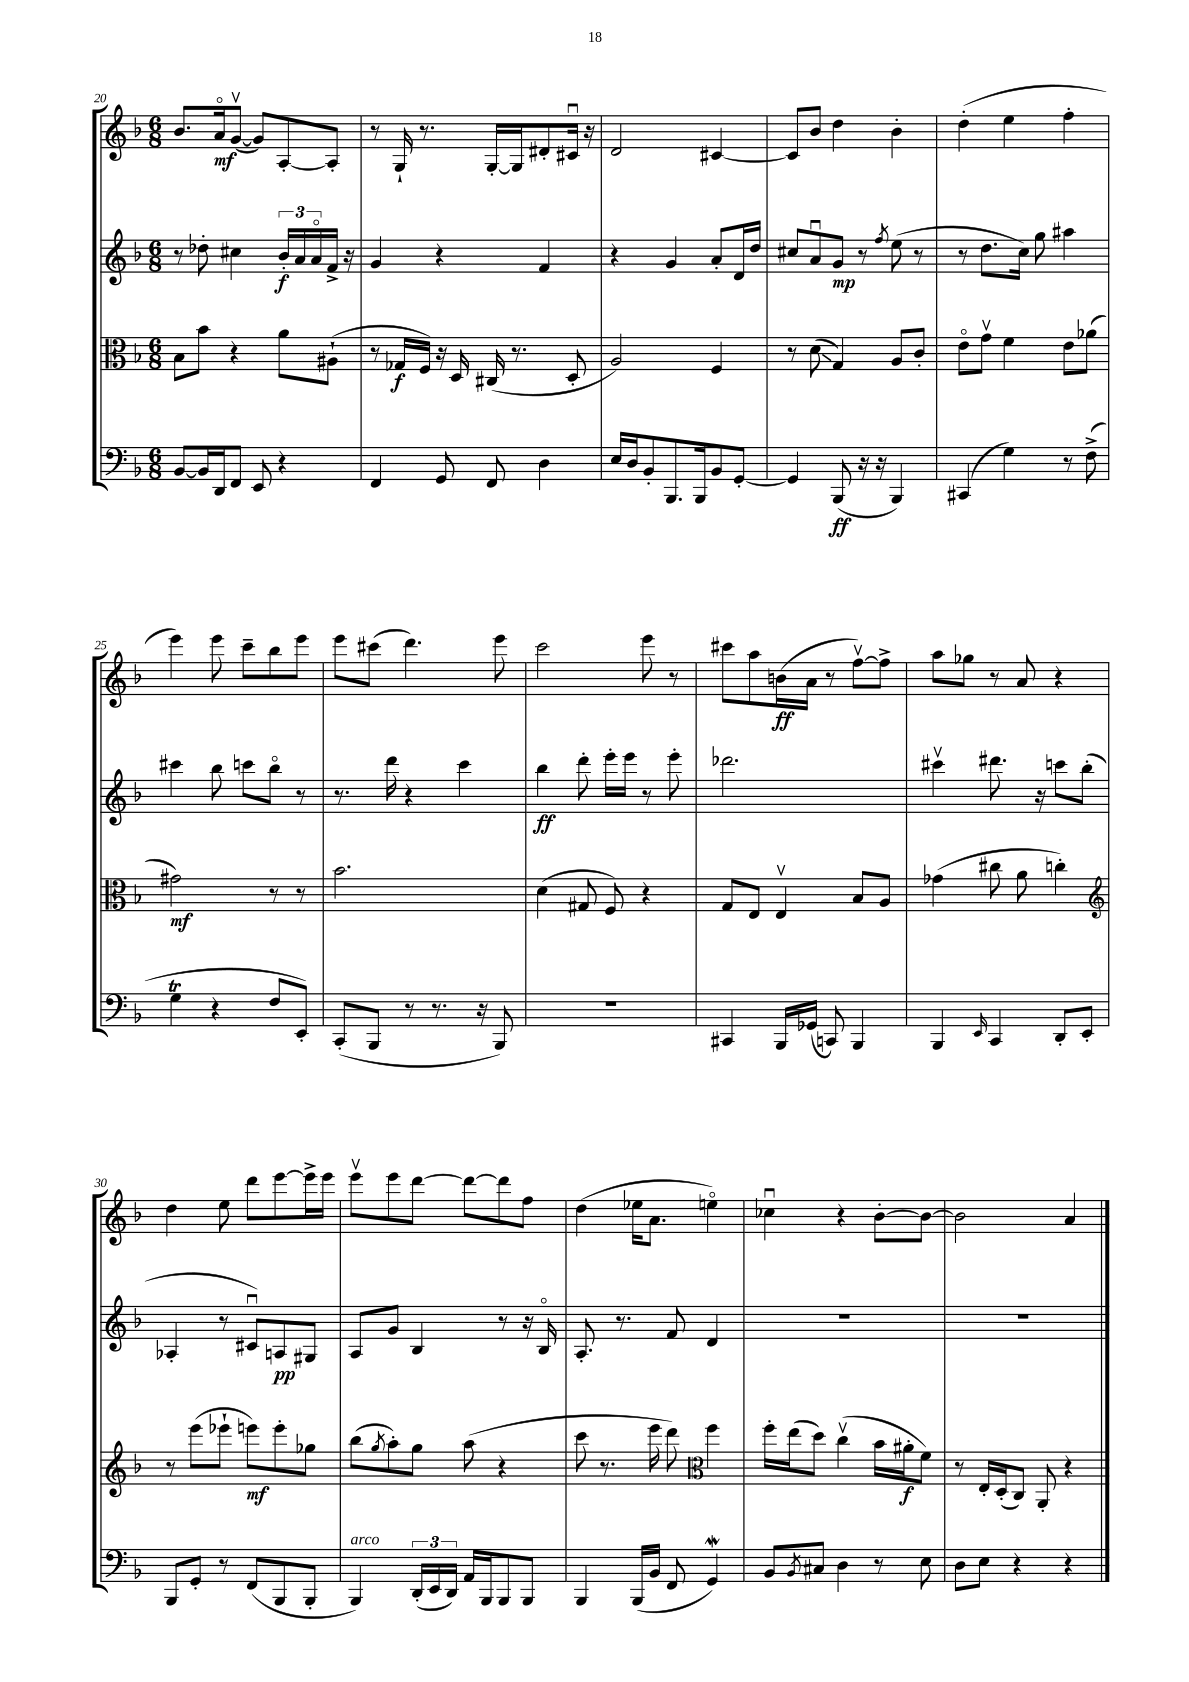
<<
\new StaffGroup <<
\new Staff = "s0" {
    \clef treble \key f \major \numericTimeSignature \time 6/8
    bes'8. a'16\flageolet\mf g'8~\upbow( g'8) a8~-. a8-. |
    r8 g16-! r8. g16~-. g16 dis'8-. cis'16\downbow r16 |
    d'2 cis'4~ |
    cis'8 bes'8 d''4 bes'4-. |
    d''4-.( e''4 f''4-. |
    e'''4) e'''8 c'''8-- bes''8 e'''8 |
    e'''8 cis'''8( d'''4.) e'''8 |
    c'''2 e'''8 r8 |
    cis'''8 a''8 b'16\ff( a'16 r8 f''8~\upbow) f''8-> |
    a''8 ges''8 r8 a'8 r4 |
    d''4 e''8 d'''8 e'''8~ e'''16-> e'''16 |
    e'''8\upbow e'''8 d'''8~ d'''8~ d'''8 f''8 |
    d''4( ees''16 a'8. e''4\flageolet) |
    ces''4\downbow r4 bes'8~-. bes'8~ |
    bes'2 a'4 \bar "|." |
}
\new Staff = "s1" {
    \clef treble \key f \major \numericTimeSignature \time 6/8
    r8 des''8-. cis''4 \tuplet 3/2 { bes'16-.\f a'16 a'16\flageolet } f'16-> r16 |
    g'4 r4 f'4 |
    r4 g'4 a'8-. d'16 d''16 |
    cis''8 a'8\downbow g'8\mp r8 \acciaccatura { f''8 } e''8( r8 |
    r8 d''8. c''16) g''8 ais''4 |
    cis'''4 bes''8 c'''8 bes''8\flageolet r8 |
    r8. d'''16 r4 c'''4 |
    bes''4\ff d'''8-. e'''16-. e'''16 r8 e'''8-. |
    des'''2. |
    cis'''4\upbow dis'''8. r16 c'''8 bes''8-.( |
    aes4-. r8 cis'8\downbow) a8\pp gis8 |
    a8 g'8 bes4 r8 r16 bes16\flageolet |
    a8.-. r8. f'8 d'4 |
    R2. |
    R2. \bar "|." |
}
\new Staff = "s2" {
    \clef alto \key f \major \numericTimeSignature \time 6/8
    bes8 bes'8 r4 a'8 ais8-!( |
    r8 ges16\f f16) r16 d16 cis16( r8. d8-. |
    a2) f4 |
    r8 d'8\glissando( g4) a8 c'8-. |
    e'8\flageolet g'8\upbow f'4 e'8 aes'8( |
    gis'2\mf) r8 r8 |
    bes'2. |
    d'4( gis8 f8) r4 |
    g8 e8 e4\upbow bes8 a8 |
    ges'4( cis''8 a'8 c''4-.) |
    \clef treble r8 e'''8( ees'''8-! e'''8\mf) e'''8-. ges''8 |
    bes''8( \acciaccatura { g''8 } a''8-.) g''8 a''8( r4 |
    c'''8 r8. e'''16 d'''8) \clef alto f''4 |
    f''16-. e''16( d''8) c''4\upbow( bes'16 ais'16-.\f f'8) |
    r8 e16-. d16-.( c8) a,8-. r4 \bar "|." |
}
\new Staff = "s3" {
    \clef bass \key f \major \numericTimeSignature \time 6/8
    bes,8~ bes,16 d,16 f,8 e,8 r4 |
    f,4 g,8 f,8 d4 |
    e16 d16 bes,8-. bes,,8. bes,,16 bes,8 g,8~-. |
    g,4 bes,,8\ff( r16 r16 bes,,4) |
    cis,4( g4) r8 f8->( |
    g4\trill r4 f8 e,8-.) |
    c,8-.( bes,,8 r8 r8. r16 bes,,8) |
    R2. |
    cis,4 bes,,16 ges,16( c,8) bes,,4 |
    bes,,4 \grace { e,16 } c,4 d,8-. e,8-. |
    bes,,8 g,8-. r8 f,8( bes,,8 bes,,8-. |
    bes,,4^\markup { \italic "arco" }) \tuplet 3/2 { d,16-.( e,16 d,16) } a,16 bes,,16 bes,,8 bes,,8 |
    bes,,4 bes,,16( bes,16 f,8 g,4\mordent) |
    bes,8 \acciaccatura { bes,8 } cis8 d4 r8 e8 |
    d8 e8 r4 r4 \bar "|." |
}
>>
>>
\layout { \context { \Score currentBarNumber = #20 } }
